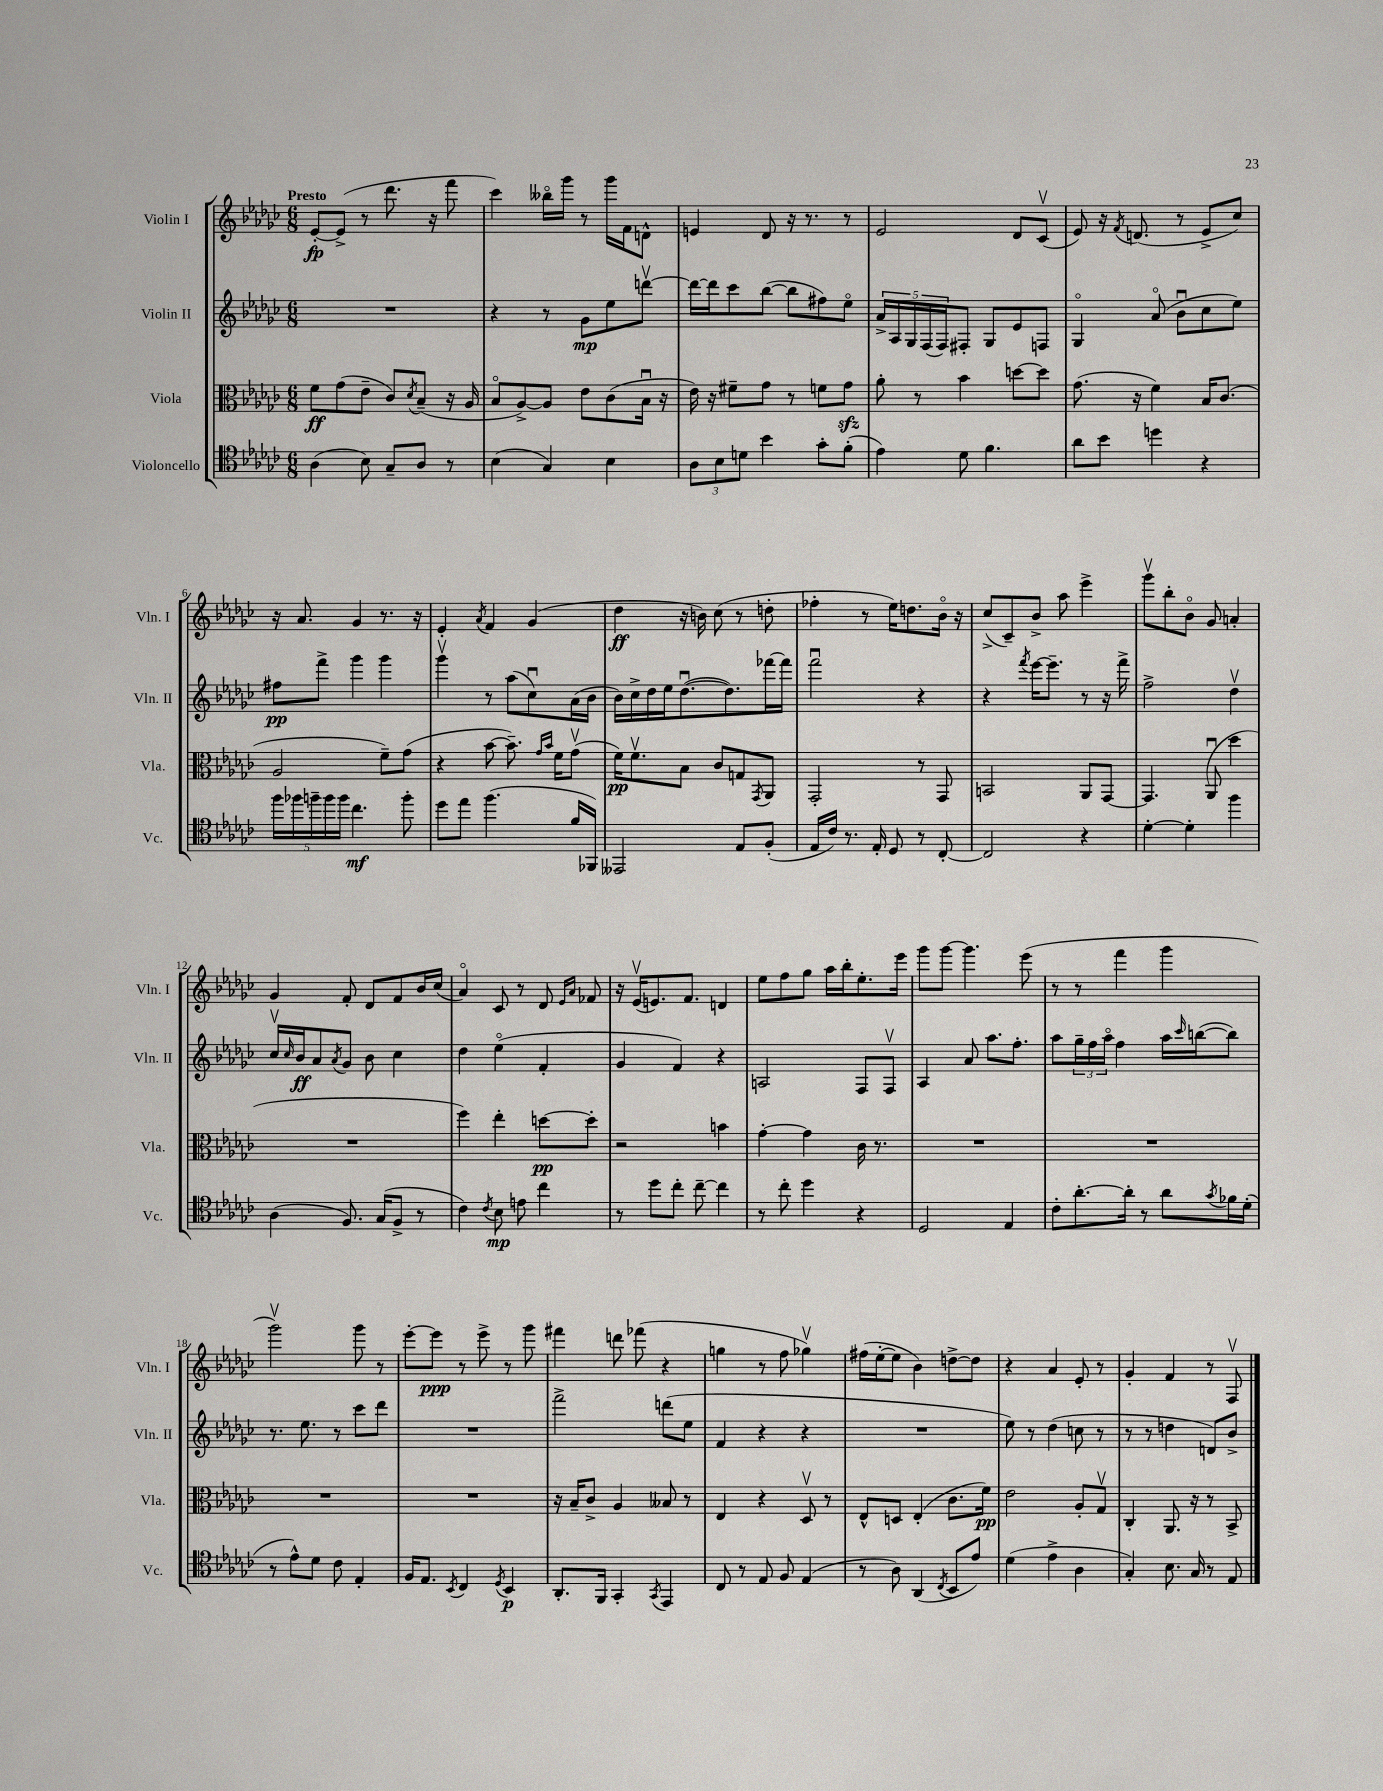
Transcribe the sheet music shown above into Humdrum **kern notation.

**kern	**kern	**kern	**kern
*staff4	*staff3	*staff2	*staff1
*clefC4	*clefC3	*clefG2	*clefG2
*k[b-e-a-d-g-c-]	*k[b-e-a-d-g-c-]	*k[b-e-a-d-g-c-]	*k[b-e-a-d-g-c-]
*M6/8	*M6/8	*M6/8	*M6/8
(4A-	8f	2.r	[8e-'
.	(8g-	.	(8e-^]
8B-)	8e-~	.	8r
8G-~	8c-)	.	8.ddd-
.	8qd-	.	.
8A-	(8B-~	.	.
.	.	.	16r
8r	16r	.	8fff
.	16A-	.	.
=	=	=	=
(4B-	8B-o	4r	4ccc-)
.	[8A-^)	.	.
4G-)	8A-]	8r	16bb--o
.	.	.	16ggg-
.	8e-	8g-	8r
4B-	(8c-	8ee-	16ggg-
.	.	.	16f
.	16B-u	[8dddv	8d^^
.	16r	.	.
=	=	=	=
12A-	16e-)	16ddd_	4e
.	16r	16ddd]	.
12B-	.	.	.
.	8f#~	8ccc-	.
12d	.	.	.
4b-	8g-	([8bb-	8d-
.	8r	8bb-]	16r
.	.	.	8.r
8g-'	8f	8ff#)	.
(8f'	8g-	8ee-o	8r
=	=	=	=
4e-)	8a-'	20a-^	2e-
.	.	20A-	.
.	.	20G-	.
.	8r	.	.
.	.	(20F	.
.	.	20F)	.
8d-	4b-	8F#'	.
4.f	.	8G-	.
.	[8dd	8e-	8d-
.	8dd]	8F	(8c-v
=	=	=	=
8a-	(8.g-	4G-o	8e-)
8b-	.	.	16r
.	.	.	8qf
.	16r	.	(8.d
4dd	4f)	(8a-o	.
.	.	8b-u	8r
4r	16B-	8cc-	8e-^
.	(8.c-	.	.
.	.	8ee-)	8cc-)
=	=	=	=
20ff	2A-	8ff#	16r
20ff-	.	.	.
.	.	.	8.a-
20ff~	.	.	.
.	.	8fff^	.
20ff	.	.	.
20ff	.	.	.
4.cc-	.	4ggg-	4g-
.	8f~)	4ggg-	8.r
8ff'	(8g-	.	.
.	.	.	16r
=	=	=	=
8dd-	4r	4ggg-v	4e-'
8ee-	.	.	.
.	.	.	8qa-
(4.ff	[8b-	8r	4f
.	8.b-~])	(8aa-	.
.	.	8cc-u)	(4g-
.	16qqg-	.	.
.	16qqb-	.	.
.	16f	.	.
16f	(8g-v	(16a-	.
16FF-)	.	16b-	.
=	=	=	=
2EE--	16f)	16b-)	4dd-
.	8.fv	16cc-^	.
.	.	16dd-	.
.	.	16ee-	.
.	8B-	([8.dd-u	16r
.	.	.	16b)
.	8c-	.	(8cc-
.	.	8.dd-])	.
8E-	8G	.	8r
.	8qGG-	.	.
(8F'	8AA-	[16fff-	8dd'
.	.	16fff-]	.
=	=	=	=
16E-	2GG-'	2fffu	4ff-'
16c-)	.	.	.
8.r	.	.	.
.	.	.	8r
16E-'	.	.	.
8D-	.	.	16ee-)
.	.	.	8.dd
8r	8r	4r	.
[8C-'	8GG-	.	16b-o
.	.	.	16r
=	=	=	=
2C-]	2BB	4r	(8cc-^
.	.	.	8c-~)
.	.	8qfff	.
.	.	[16eee-	8b-^
.	.	8.eee-~]	.
.	.	.	8aa-
4r	8AA-	8r	4eee-^
.	[8GG-	16r	.
.	.	16fff^	.
=	=	=	=
[4d-'	4.GG-]	2ff^	8ggg-v
.	.	.	8bb-'
4d-']	.	.	8b-o
.	(8AA-u	.	8g-
4ff	4dd-	4dd-v	4a'
=	=	=	=
(4A-	2.r	16cc-v	4g-
.	.	16qqcc-	.
.	.	16b-	.
.	.	8a-	.
.	.	8qa-	.
8.F)	.	8g-	8f'
.	.	8b-	8d-
(16G-	.	.	.
8F^	.	4cc-	8f
8r	.	.	16b-
.	.	.	(16cc-
=	=	=	=
4c-)	4ff)	4dd-	4a-o)
8qc-	.	.	.
8B-	4ee-'	(4ee-o	8c-
8e	.	.	8r
4cc-	[8dd	4f'	8d-
.	.	.	16qqe-
.	.	.	16qqa-
.	8dd']	.	8f-
=	=	=	=
8r	2r	4g-	16r
.	.	.	(16e-v
8dd-	.	.	8.e)
8cc-'	.	4f)	.
.	.	.	8.f
[8cc-~	.	.	.
4cc-]	4b	4r	4d
=	=	=	=
8r	[4g-'	2A	8ee-
8cc-'	.	.	8ff
4dd-	4g-]	.	8gg-
.	.	.	16aa-
.	.	.	16bb-'
4r	16c-	8F	8.ee-'
.	8.r	.	.
.	.	8Fv	.
.	.	.	16eee-
=	=	=	=
2D-	2.r	4A-	8ggg-
.	.	.	[8ggg-
.	.	8a-	4.ggg-]
.	.	8.aa-	.
4E-	.	.	.
.	.	8.ff'	.
.	.	.	(8eee-
=	=	=	=
8c-'	2.r	8aa-	8r
[8.a-'	.	24gg-~	8r
.	.	24ff	.
.	.	24aa-o	.
.	.	4ff	4fff
16a-']	.	.	.
8r	.	.	.
8a-	.	16aa-	4ggg-
.	.	16qqccc-	.
.	.	([16bb	.
8qg-	.	.	.
16f-	.	8bb])	.
(16d-'	.	.	.
=	=	=	=
8r	2.r	8.r	2ggg-v)
8e-^^)	.	.	.
.	.	8.ee-	.
8d-	.	.	.
8c-	.	8r	.
4E-'	.	8ccc-	8ggg-
.	.	8ddd-	8r
=	=	=	=
16F	2.r	2.r	[8eee-'
8.E-	.	.	.
.	.	.	8eee-]
8qBB-	.	.	.
4C-	.	.	8r
.	.	.	8eee-^
8qD-	.	.	.
4BB-	.	.	8r
.	.	.	8ggg-
=	=	=	=
8.AA-'	16r	2fff^	4fff#
.	16B-~	.	.
.	8c-^	.	.
16FF	.	.	.
4GG-'	4A-	.	8ddd
.	.	.	(8fff-
8qGG-	.	.	.
4EE-	8B--	(8ddd	4r
.	8r	8ee-	.
=	=	=	=
8C-	4E-	4f	4gg
8r	.	.	.
8E-	4r	4r	8r
8F	.	.	8ff
(4E-	8D-v	4r	4gg-v)
.	8r	.	.
=	=	=	=
8r	8E-^^	2.r	(16ff#
.	.	.	[16ee-'
8A-)	8D	.	8ee-]
(4AA-	(4E-'	.	4b-)
8qC-	.	.	.
8BB-	8.c-	.	[8dd^
8e-)	.	.	8dd]
.	16f)	.	.
=	=	=	=
(4d-	2e-	8ee-)	4r
.	.	8r	.
4e-^	.	(4dd-	4a-
4A-	8A-'	8cc	8e-'
.	8G-v	8r	8r
=	=	=	=
4G-')	4C-'	8r	4g-'
.	.	8r	.
8.B-	8.AA-	4dd	4f
16G-	16r	.	.
8r	8r	8d)	8r
8E-	8BB-^	8b-^	8Fv
==	==	==	==
*-	*-	*-	*-
